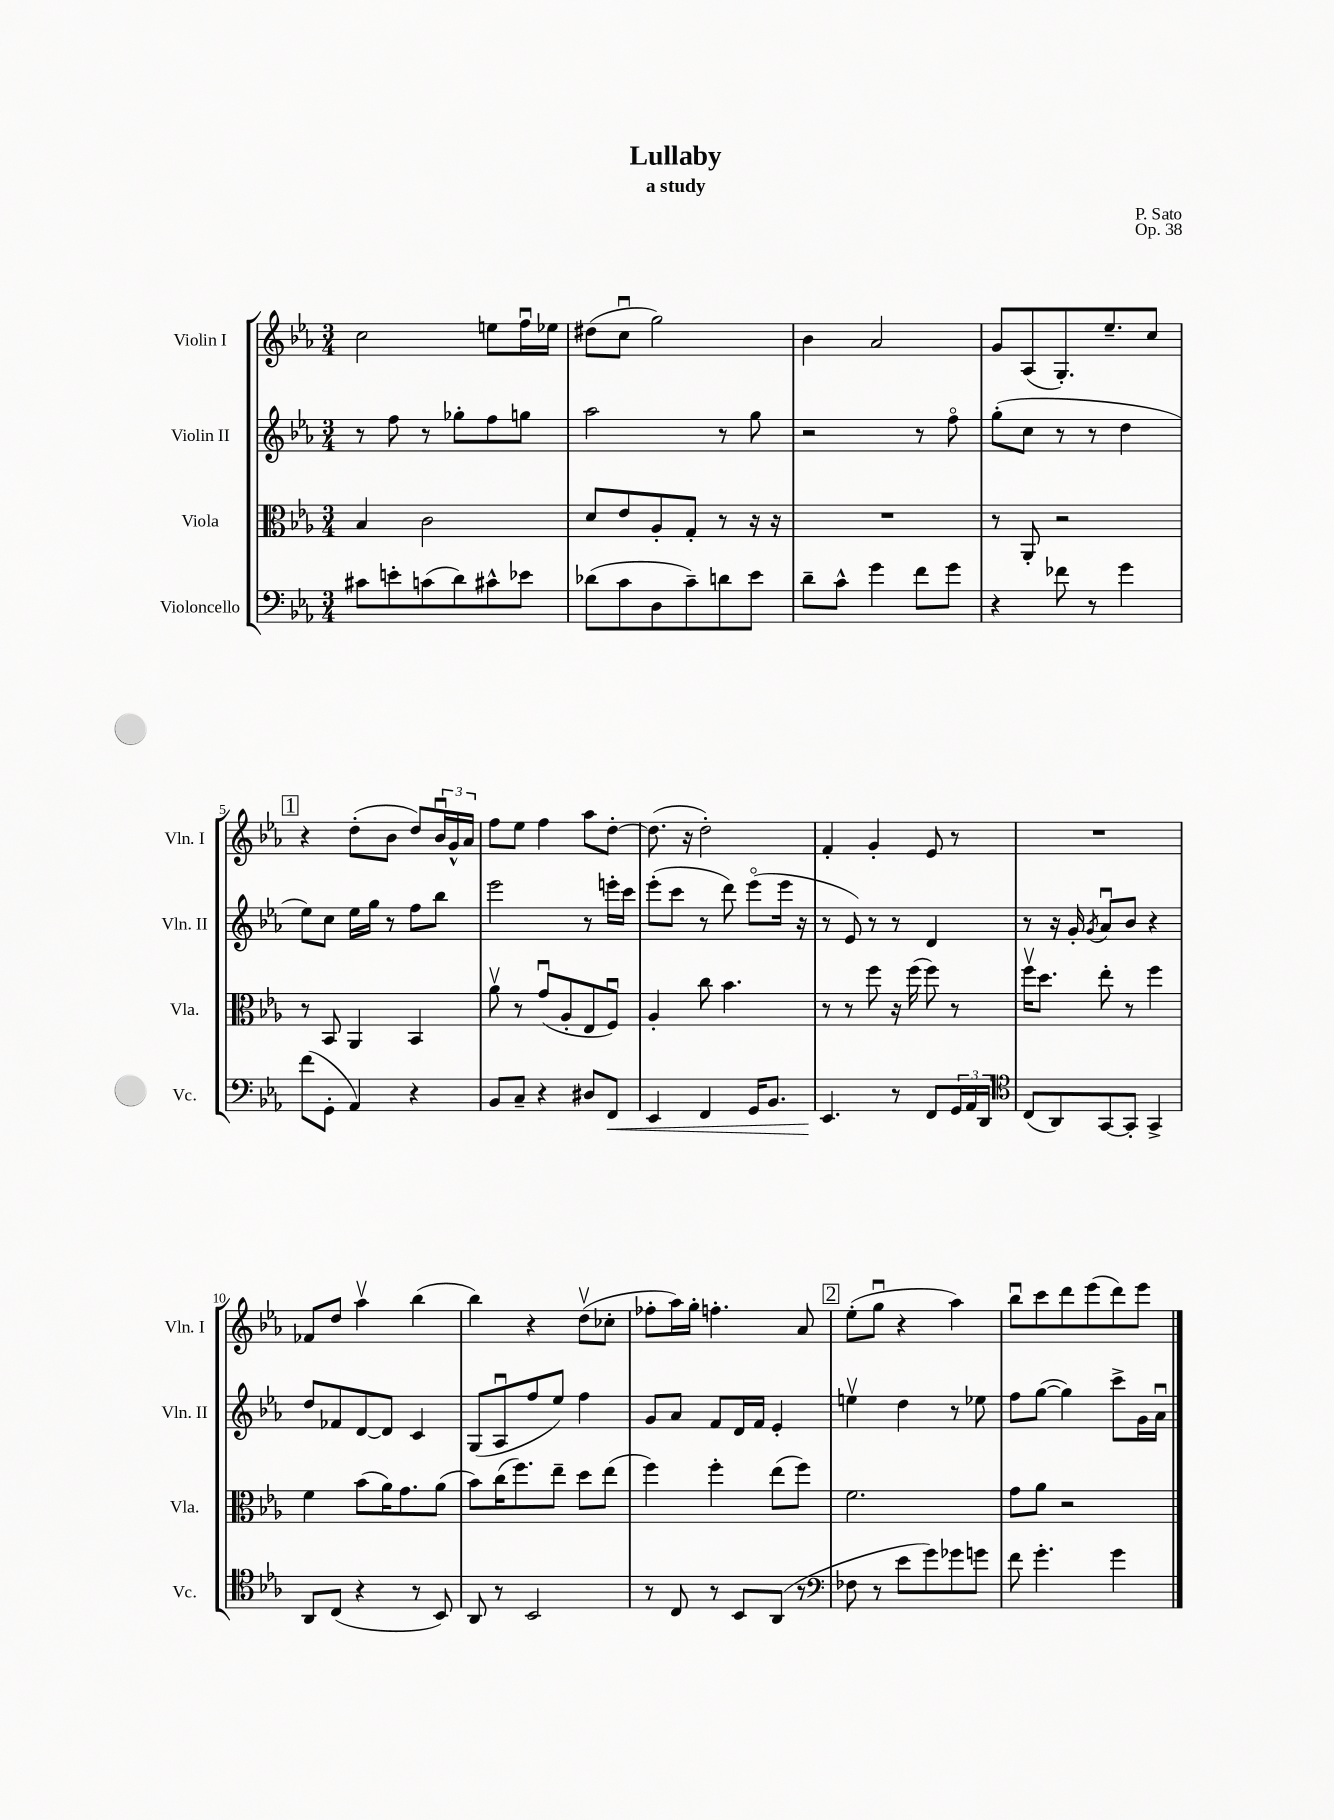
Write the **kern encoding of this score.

**kern	**kern	**kern	**kern
*staff4	*staff3	*staff2	*staff1
*clefF4	*clefC3	*clefG2	*clefG2
*k[b-e-a-]	*k[b-e-a-]	*k[b-e-a-]	*k[b-e-a-]
*M3/4	*M3/4	*M3/4	*M3/4
8c#	4B-	8r	2cc
8e'	.	8ff	.
(8c	2c	8r	.
8d)	.	8gg-'	.
8c#^^	.	8ff	8ee
8e-	.	8gg	16ffu
.	.	.	16ee-
=	=	=	=
(8d-	8d	2aa-	(8dd#
8c	8e-	.	8ccu
8D	8A-'	.	2gg)
8c~)	8G'	.	.
8d	8r	8r	.
8e-	16r	8gg	.
.	16r	.	.
=	=	=	=
8d~	2.r	2r	4b-
8c^^	.	.	.
4g	.	.	2a-
8f	.	8r	.
8g	.	8ffo	.
=	=	=	=
4r	8r	(8gg'	8g
.	8AA-'	8cc	(8A-
8f-	2r	8r	8.G')
8r	.	8r	.
.	.	.	8.ee-~
4g	.	4dd	.
.	.	.	8cc
=	=	=	=
(8f	8r	8ee-)	4r
8GG'	8BB-	8cc	.
4AA-)	4AA-	16ee-	(8dd'
.	.	16gg	.
.	.	8r	8b-
4r	4BB-	8ff	8dd)
.	.	8bb-	24b-u
.	.	.	24g^^
.	.	.	24a-
=	=	=	=
8BB-	8a-v	2eee-	8ff
8C~	8r	.	8ee-
4r	(8gu	.	4ff
.	8A-'	.	.
8D#	8E-	8r	8aa-
8FF	8Fu)	16eee'	[8dd'
.	.	16ccc	.
=	=	=	=
4EE-	4A-'	(8eee-'	(8.dd]
.	.	8ccc	.
.	.	.	16r
4FF	8cc	8r	2dd')
.	4.b-	8ddd)	.
16GG	.	(8eee-o	.
8.BB-	.	.	.
.	.	16eee-	.
.	.	16r	.
=	=	=	=
4.EE-	8r	8r	4f'
.	8r	8e-)	.
.	8ff	8r	4g'
8r	16r	8r	.
.	(16ff	.	.
8FF	8ff)	4d	8e-
24GG	8r	.	8r
24AA-	.	.	.
24DD	.	.	.
=	=	=	=
*clefC4	*	*	*
(8C	16ffv	8r	2.r
.	8.dd	.	.
8AA-)	.	16r	.
.	.	16g'	.
.	.	8qg	.
[8GG	8ee-'	8a-u	.
8GG']	8r	8b-	.
4GG^	4ff	4r	.
=	=	=	=
8AA-	4f	8dd	8f-
(8C	.	8f-	8dd
4r	(8b-	[8d	4aa-v
.	16a-)	8d]	.
.	8.g	.	.
8r	.	4c	(4bb-
8BB-)	(8a-	.	.
=	=	=	=
8AA-	8b-)	(8G	4bb-)
8r	(16cc	8A-u	.
.	8.ff)	.	.
2BB-	.	8ff	4r
.	8ee-~	8ee-)	.
.	8dd	4ff	(8ddv
.	(8ee-	.	8cc-'
=	=	=	=
8r	4ff)	8g	8ff-'
8C	.	8a-	16aa-)
.	.	.	16gg'
8r	4ff'	8f	4.ff'
8BB-	.	16d	.
.	.	16f	.
(8AA-	(8ee-	4e-'	.
8r	8ff)	.	8a-
=	=	=	=
*clefF4	*	*	*
8F-	2.f	4eev	(8ee-'
8r	.	.	8ggu
8e-	.	4dd	4r
8g)	.	.	.
8g-	.	8r	4aa-)
8g	.	8ee-	.
=	=	=	=
8f	8g	8ff	8bb-u
4.g'	8a-	([8gg	8ccc
.	2r	4gg])	8ddd
.	.	.	(8eee-
4g	.	8ccc^	8ddd)
.	.	16g	8eee-
.	.	16a-u	.
==	==	==	==
*-	*-	*-	*-
